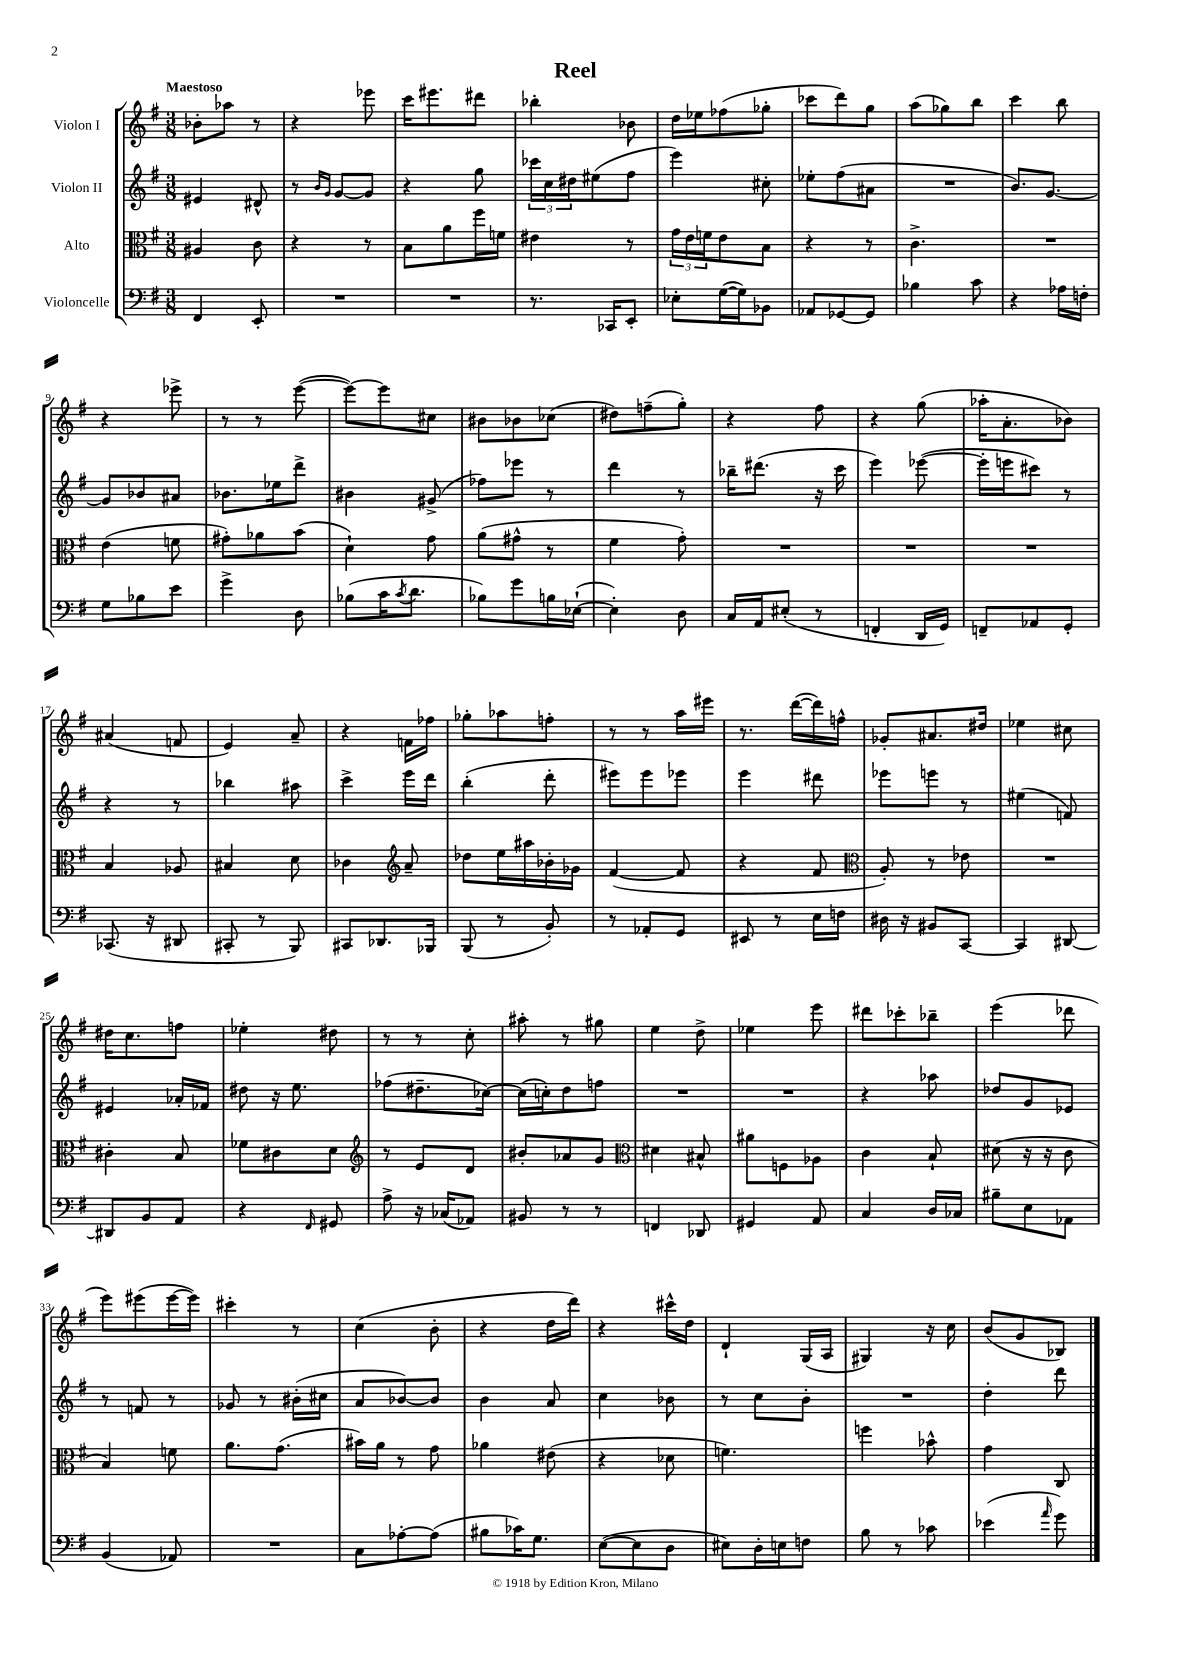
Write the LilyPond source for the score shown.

\header { title = "Reel" }
<<
\new StaffGroup <<
\new Staff = "s0" \with { instrumentName = "Violon I" } {
    \clef treble \key g \major \numericTimeSignature \time 3/8 \tempo "Maestoso"
    bes'8-. aes''8 r8 |
    r4 ees'''8 |
    c'''16 eis'''8. dis'''8 |
    bes''4-. bes'8 |
    d''16 ees''16 fes''8( ges''8-. |
    ces'''8 d'''8) g''8 |
    a''8( ges''8) b''8 |
    c'''4 b''8 |
    r4 ees'''8-> |
    r8 r8 e'''8~( |
    e'''8~) e'''8 cis''8 |
    bis'8 bes'8 ces''8( |
    dis''8) f''8--( g''8-.) |
    r4 fis''8 |
    r4 g''8( |
    aes''16-. a'8.-. bes'8) |
    ais'4( f'8 |
    e'4) a'8-- |
    r4 f'16 fes''16 |
    ges''8-. aes''8 f''8-. |
    r8 r8 a''16 eis'''16 |
    r8. d'''16~( d'''16) f''16-^ |
    ges'8-. ais'8. dis''16 |
    ees''4 cis''8 |
    dis''16 c''8. f''8 |
    ees''4-. dis''8 |
    r8 r8 c''8-. |
    ais''8-. r8 gis''8 |
    e''4 d''8-> |
    ees''4 e'''8 |
    dis'''8 ces'''8-. bes''8-- |
    e'''4( des'''8 |
    e'''8) eis'''8( eis'''16~ eis'''16) |
    cis'''4-. r8 |
    c''4( b'8-. |
    r4 d''16 d'''16) |
    r4 cis'''16-^ d''16 |
    d'4-! g16( a16 |
    gis4) r16 c''16 |
    b'8( g'8 bes8) \bar "|." |
}
\new Staff = "s1" \with { instrumentName = "Violon II" } {
    \clef treble \key g \major \numericTimeSignature \time 3/8
    eis'4 dis'8-^ |
    r8 \grace { b'16 g'16 } g'8~ g'8 |
    r4 g''8 |
    \tuplet 3/2 { ces'''16 c''16 dis''16 } eis''8( fis''8 |
    e'''4) cis''8-. |
    ees''8-. fis''8( ais'8 |
    R4. |
    b'8.) g'8.~ |
    g'8 bes'8 ais'8 |
    bes'8. ees''16 d'''8-> |
    bis'4 gis'8->( |
    fes''8) ees'''8 r8 |
    d'''4 r8 |
    bes''16-- dis'''8.( r16 c'''16 |
    e'''4) ees'''8~( |
    ees'''16-. e'''16 cis'''8) r8 |
    r4 r8 |
    bes''4 ais''8 |
    c'''4-> e'''16 d'''16 |
    b''4-.( d'''8-. |
    eis'''8) eis'''8 ees'''8 |
    e'''4 dis'''8 |
    ees'''8 e'''8 r8 |
    eis''4( f'8) |
    eis'4 aes'16-. fes'16 |
    dis''8 r16 e''8. |
    fes''8( dis''8.-- ces''16~) |
    ces''16( c''16-.) d''8 f''8 |
    R4. |
    R4. |
    r4 aes''8 |
    des''8 g'8 ees'8 |
    r8 f'8 r8 |
    ges'8 r8 bis'16-.( cis''16 |
    a'8 bes'8~) bes'8 |
    b'4 a'8 |
    c''4 bes'8 |
    r8 c''8 b'8-. |
    R4. |
    d''4-. d'''8 \bar "|." |
}
\new Staff = "s2" \with { instrumentName = "Alto" } {
    \clef alto \key g \major \numericTimeSignature \time 3/8
    ais4 c'8 |
    r4 r8 |
    b8 a'8 fis''16 f'16 |
    eis'4 r8 |
    \tuplet 3/2 { g'16 e'16 f'16 } e'8 b8 |
    r4 r8 |
    c'4.-> |
    R4. |
    e'4( f'8 |
    gis'8-.) aes'8 b'8( |
    d'4-!) g'8 |
    a'8( gis'8-^ r8 |
    fis'4 g'8-.) |
    R4. |
    R4. |
    R4. |
    b4 aes8 |
    bis4 d'8 |
    ces'4 \clef treble a'8-- |
    des''8 e''16 ais''16 bes'16-. ges'16 |
    fis'4~( fis'8 |
    r4 fis'8 |
    \clef alto a8-.) r8 ees'8 |
    R4. |
    cis'4-. b8 |
    fes'8 cis'8 d'8 |
    \clef treble r8 e'8 d'8 |
    bis'8-. aes'8 g'8 |
    \clef alto dis'4 bis8-^ |
    ais'8 f8 aes8 |
    c'4 b8-! |
    dis'8( r16 r16 c'8 |
    b4) f'8 |
    a'8. g'8.( |
    bis'16) a'16 r8 g'8 |
    aes'4 eis'8( |
    r4 des'8 |
    f'4.) |
    f''4 bes'8-^ |
    g'4 c8 \bar "|." |
}
\new Staff = "s3" \with { instrumentName = "Violoncelle" } {
    \clef bass \key g \major \numericTimeSignature \time 3/8
    fis,4 e,8-. |
    R4. |
    R4. |
    r8. ces,16 e,8-. |
    ees8-. g16~( g16) bes,8 |
    aes,8 ges,8~ ges,8 |
    bes4 c'8 |
    r4 aes16 f16-. |
    g8 bes8 e'8 |
    g'4-> d8 |
    bes8( c'16 \acciaccatura { c'8 } d'8. |
    bes8) g'8 b16 ees16~-!( |
    ees4-.) d8 |
    c16 a,16 eis8-.( r8 |
    f,4-. d,16 g,16) |
    f,8-- aes,8 g,8-. |
    ces,8.( r16 dis,8 |
    cis,8-. r8 b,,8) |
    cis,8 des,8. bes,,16 |
    b,,8( r8 b,8-.) |
    r8 aes,8-. g,8 |
    eis,8 r8 e16 f16 |
    dis16 r16 bis,8 c,8~ |
    c,4 dis,8~ |
    dis,8 b,8 a,8 |
    r4 \grace { fis,16 } gis,8 |
    a8-> r16 ces16( aes,8) |
    bis,8 r8 r8 |
    f,4 des,8 |
    gis,4 a,8 |
    c4 d16 ces16 |
    bis8-- e8 aes,8 |
    b,4( aes,8) |
    R4. |
    c8 aes8~-. aes8( |
    bis8 ces'16) g8. |
    e8~( e8 d8 |
    eis8) d16-. e16 f8 |
    b8 r8 ces'8 |
    ees'4( \grace { a'16 } g'8) \bar "|." |
}
>>
>>
